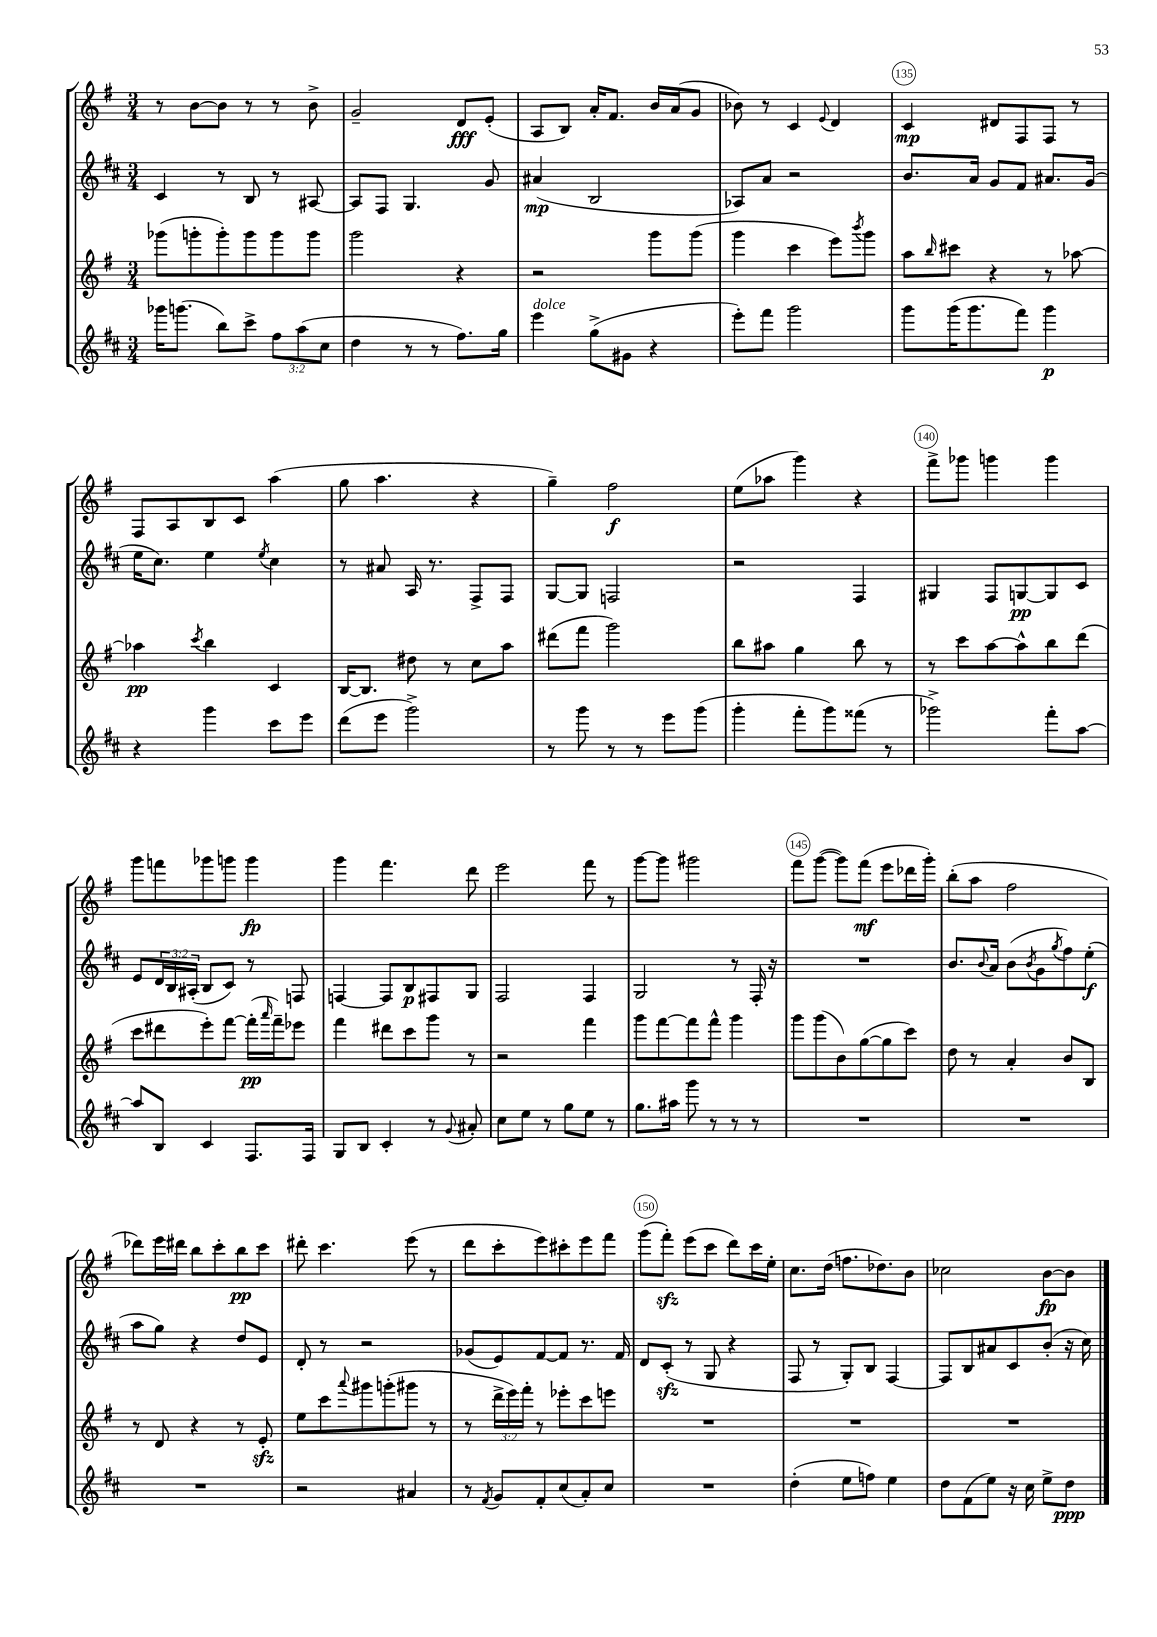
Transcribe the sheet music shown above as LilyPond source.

<<
\new StaffGroup <<
\new Staff = "s0" {
    \clef treble \key g \major \numericTimeSignature \time 3/4
    r8 b'8~ b'8 r8 r8 b'8-> |
    g'2-- d'8\fff e'8-.( |
    a8 b8) a'16-. fis'8. b'16 a'16( g'8 |
    bes'8) r8 c'4 \appoggiatura { e'8 } d'4 |
    c'4\mp dis'8 fis8 fis8 r8 |
    fis8 a8 b8 c'8 a''4( |
    g''8 a''4. r4 |
    g''4--) fis''2\f |
    e''8( aes''8 g'''4) r4 |
    fis'''8-> ges'''8 g'''4 g'''4 |
    g'''8 f'''8 ges'''8 g'''8 g'''4\fp |
    g'''4 fis'''4. d'''8 |
    e'''2 fis'''8 r8 |
    g'''8~ g'''8 gis'''2 |
    fis'''8 g'''8~( g'''8) fis'''8\mf( e'''8 des'''16 g'''16-.) |
    b''8-.( a''8 fis''2 |
    des'''8) e'''16 dis'''16 b''8 c'''8-. b''8\pp c'''8 |
    dis'''8-. c'''4. e'''8( r8 |
    d'''8 c'''8-. e'''8) cis'''8-. e'''8 fis'''8 |
    g'''8( fis'''8-.\sfz) e'''8( c'''8 d'''8) c'''16 e''16-. |
    c''8. d''16( f''8. des''8.) b'8 |
    ces''2 b'8~\fp b'8 \bar "|." |
}
\new Staff = "s1" {
    \clef treble \key d \major \numericTimeSignature \time 3/4 \override Staff.TupletNumber.text = #tuplet-number::calc-fraction-text
    cis'4 r8 b8 r8 ais8~ |
    ais8 fis8 g4. g'8 |
    ais'4\mp( b2 |
    aes8) a'8 r2 |
    b'8. a'16 g'8 fis'8 ais'8. g'16( |
    e''16 cis''8.) e''4 \acciaccatura { e''8 } cis''4 |
    r8 ais'8 a16 r8. fis8-> fis8 |
    g8~ g8 f2 |
    r2 fis4 |
    gis4 fis8 g8~\pp g8 cis'8 |
    e'8 \tuplet 3/2 { d'16 b16 ais16-.( } b8 cis'8) r8 f8 |
    f4~ f8 b8\p fis8 g8 |
    fis2 fis4 |
    g2 r8 fis16-. r16 |
    R2. |
    b'8. \appoggiatura { b'8 } a'16 b'8( \acciaccatura { b'8 } g'8 \acciaccatura { g''8 } fis''8) e''8-.\f( |
    a''8 g''8) r4 d''8 e'8 |
    d'8-. r8 r2 |
    ges'8( e'8) fis'8~ fis'8 r8. fis'16 |
    d'8 cis'8-.\sfz( r8 g8 r4 |
    fis8 r8 g8-.) b8 fis4~ |
    fis8 b8 ais'8 cis'8 b'8-.( r16 cis''16) \bar "|." |
}
\new Staff = "s2" {
    \clef treble \key g \major \numericTimeSignature \time 3/4 \override Staff.TupletNumber.text = #tuplet-number::calc-fraction-text
    ges'''8( g'''8-. g'''8-.) g'''8 g'''8 g'''8 |
    g'''2 r4 |
    r2 g'''8 g'''8( |
    g'''4 c'''4 e'''8) \acciaccatura { b'''8 } g'''8 |
    a''8 \grace { b''16 } cis'''8 r4 r8 aes''8~ |
    aes''4\pp \acciaccatura { c'''8 } b''4 c'4 |
    b16~ b8. dis''8 r8 c''8 a''8 |
    dis'''8( fis'''8 g'''2) |
    b''8 ais''8 g''4 b''8 r8 |
    r8 c'''8 a''8~ a''8-^ b''8 d'''8( |
    c'''8 dis'''8 e'''8-.) fis'''8~ fis'''16-.\pp( \grace { a'''16 } fis'''16--) ees'''8 |
    fis'''4 dis'''8 c'''8 g'''8 r8 |
    r2 fis'''4 |
    g'''8 fis'''8~ fis'''8 fis'''8-^ g'''4 |
    g'''8 g'''8( b'8) g''8~( g''8 c'''8) |
    d''8 r8 a'4-. b'8 b8 |
    r8 d'8 r4 r8 e'8-.\sfz |
    e''8 c'''8 \appoggiatura { a'''8 } gis'''8 g'''8-.( gis'''8 r8 |
    r8 \tuplet 3/2 { d'''16-> e'''16) fis'''16-. } r8 ees'''8-. c'''8 e'''8 |
    R2. |
    R2. |
    R2. \bar "|." |
}
\new Staff = "s3" {
    \clef treble \key d \major \numericTimeSignature \time 3/4 \override Staff.TupletNumber.text = #tuplet-number::calc-fraction-text
    ges'''16 g'''8.( b''8) cis'''8-> \tuplet 3/2 { fis''8 a''8( cis''8 } |
    d''4 r8 r8 fis''8.) g''16 |
    e'''4^\markup { \italic "dolce" } g''8->( gis'8 r4 |
    e'''8-.) fis'''8 g'''2 |
    g'''8 g'''16( g'''8. fis'''8) g'''4\p |
    r4 g'''4 cis'''8 e'''8 |
    d'''8( e'''8 g'''2->) |
    r8 g'''8 r8 r8 e'''8 g'''8( |
    g'''4-. fis'''8-. g'''8) fisis'''8( r8 |
    ges'''2->) fis'''8-. a''8~ |
    a''8 b8 cis'4 fis8. fis16 |
    g8 b8 cis'4-. r8 \appoggiatura { g'8 } ais'8-. |
    cis''8 e''8 r8 g''8 e''8 r8 |
    g''8. ais''16 g'''8 r8 r8 r8 |
    R2. |
    R2. |
    R2. |
    r2 ais'4 |
    r8 \acciaccatura { fis'8 } g'8 fis'8-. cis''8( a'8-.) cis''8 |
    R2. |
    d''4-.( e''8 f''8) e''4 |
    d''8 fis'8( e''8) r16 cis''16 e''8-> d''8\ppp \bar "|." |
}
>>
>>
\layout { \context { \Score currentBarNumber = #131 \override BarNumber.break-visibility = ##(#f #t #t) barNumberVisibility = #(every-nth-bar-number-visible 5) \override BarNumber.stencil = #(make-stencil-circler 0.1 0.3 ly:text-interface::print) } }
